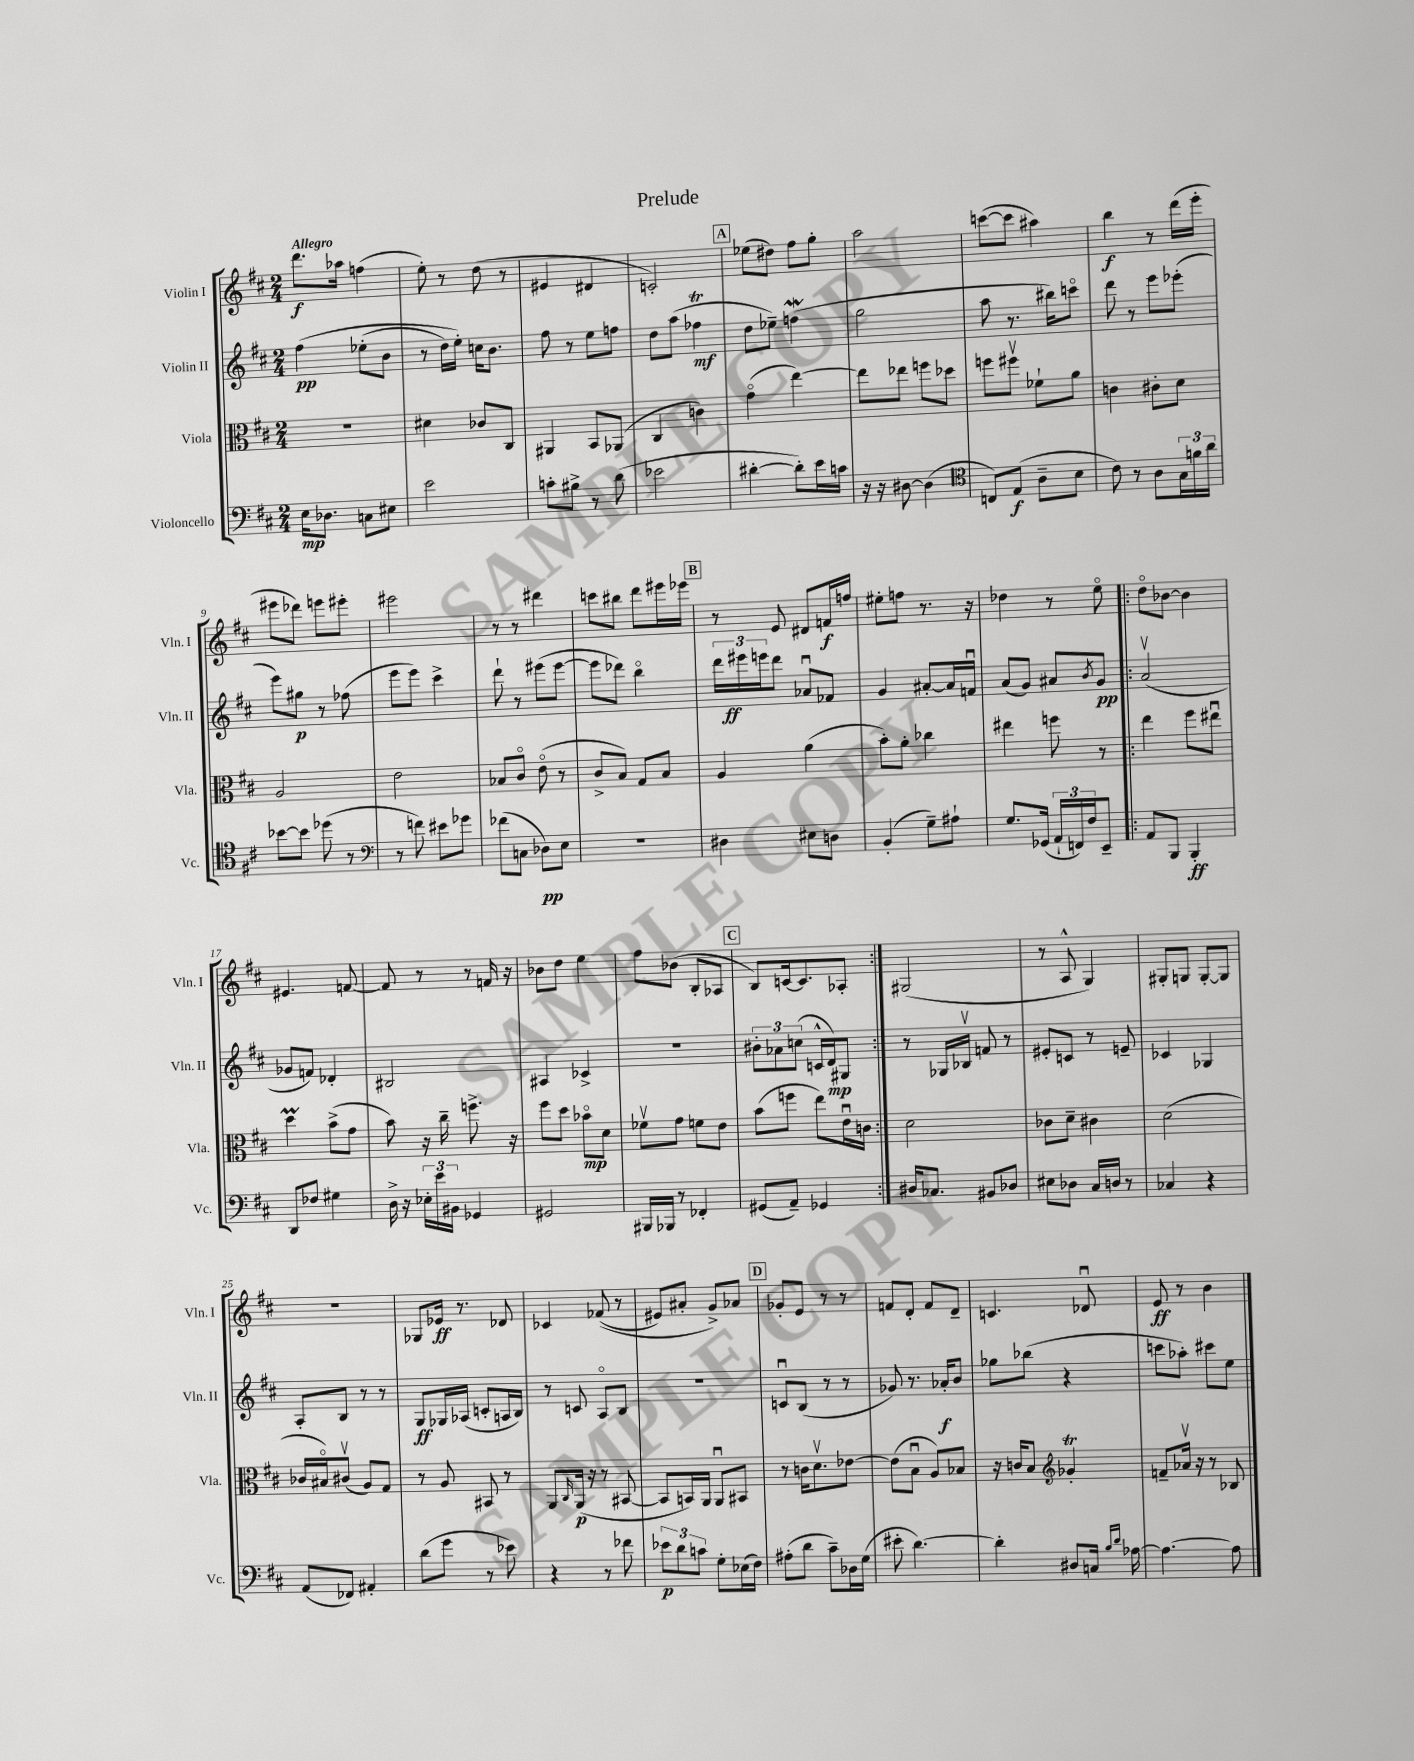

**kern	**dynam	**kern	**dynam	**kern	**dynam	**kern	**dynam
*part4	*part4	*part3	*part3	*part2	*part2	*part1	*part1
*staff4	*staff4	*staff3	*staff3	*staff2	*staff2	*staff1	*staff1
*I"Violoncello	*	*I"Viola	*	*I"Violin II	*	*I"Violin I	*
*I'Vc.	*	*I'Vla.	*	*I'Vln. II	*	*I'Vln. I	*
*clefF4	*	*clefC3	*	*clefG2	*	*clefG2	*
*k[f#c#]	*	*k[f#c#]	*	*k[f#c#]	*	*k[f#c#]	*
*M2/4	*	*M2/4	*	*M2/4	*	*M2/4	*
=1	=1	=1	=1	=1	=1	=1	=1
!	!	!	!	!	!	!LO:TX:a:B:t=Allegro	!
16E\KL	mp	2r	.	(4ff#\	pp	8.ddd\L	f
8.D-X\J	.	.	.	.	.	.	.
.	.	.	.	.	.	16aa-X\Jk	.
8Cn\L	.	.	.	(8ee-X'\L	.	(4ffn\	.
8E#X\J	.	.	.	8b\J	.	.	.
=2	=2	=2	=2	=2	=2	=2	=2
2e\	.	4d#X\	.	8r	.	8ee'\)	.
.	.	.	.	16dd\LL)	.	8r	.
.	.	.	.	16ee'\JJ)	.	.	.
.	.	8c-X/L	.	16ccn\KL	.	(8dd\	.
.	.	.	.	8.b\J	.	.	.
.	.	8C#/J	.	.	.	8r	.
=3	=3	=3	=3	=3	=3	=3	=3
8cn'\L	.	4AA#X/	.	8ff#\	.	4e#X/	.
8B#X^\J	.	.	.	8r	.	.	.
8r	.	8BB/L	.	8ee\L	.	4d#X/	.
(8d\	.	(8AA-X/J	.	8ffn\J	.	.	.
=4	=4	=4	=4	=4	=4	=4	=4
2e-X\	.	4C#/	.	8dd\L	.	2cn'/)	.
.	.	.	.	(8aa\J	.	.	.
.	.	4cn\)	.	4ff-XT\	mf	.	.
!!LO:REH:place=s1:t=A
=5	=5	=5	=5	=5	=5	=5	=5
[4d#X'\	.	(4g\	.	8dd\L	.	(8ee-X\L	.
.	.	.	.	8ee-X~\J)	.	8dd#X\J)	.
8d#'\L])	.	[4ee\)	.	(4ffnw\	.	8ff#\L	.
16e\L	.	.	.	.	.	8gg'\J	.
16cn\JJ	.	.	.	.	.	.	.
=6	=6	=6	=6	=6	=6	=6	=6
16r	.	8ee\L]	.	2gg\	.	2aa\	.
16r	.	.	.	.	.	.	.
[8D#X\	.	8ee-X\J	.	.	.	.	.
(4D#\]	.	8ffn\L	.	.	.	.	.
.	.	8dd-X\J	.	.	.	.	.
=7	=7	=7	=7	=7	=7	=7	=7
*clefC4	*	*	*	*	*	*	*
8Cn/L)	.	8ffn\L	.	8aa\	.	([8cccn\L	.
(8E/J	f	8ff#Xv\J	.	8.r	.	8ccc\J]	.
8A~\L	.	8f-X`\L	.	.	.	4aa#X\)	.
.	.	.	.	16bb#X\KL)	.	.	.
8B\J	.	8a\J	.	8cccn\J	.	.	.
=8	=8	=8	=8	=8	=8	=8	=8
8c#\)	.	4cn\	.	8ddd\	.	4bb\	f
8r	.	.	.	8r	.	.	.
8A\L	.	8c#X'\L	.	8eee\L	.	8r	.
24G\L	.	8d\J	.	(8eee-X'\J	.	(16ddd\LL	.
24fn\	.	.	.	.	.	.	.
.	.	.	.	.	.	16eee'\JJ	.
24a\JJ	.	.	.	.	.	.	.
!!LO:LB:g=z
=9	=9	=9	=9	=9	=9	=9	=9
[8b-X\L	.	2A/	.	8eee\L)	.	8eee#X\L	.
8b-\J]	.	.	.	8gg#X\J	p	8ddd-X\J)	.
(8dd-X\	.	.	.	8r	.	8eeen\L	.
8r	.	.	.	(8ff-X\	.	8eee#X'\J	.
=10	=10	=10	=10	=10	=10	=10	=10
*clefF4	*	*	*	*	*	*	*
8r	.	2e\	.	8eee\L	.	2eee#X\	.
8fn\)	.	.	.	8eee\J)	.	.	.
8e#X\L	.	.	.	4ccc#^\	.	.	.
8g-X\J	.	.	.	.	.	.	.
=11	=11	=11	=11	=11	=11	=11	=11
(8f-X\L	.	8B-X/L	.	8ddd`\	.	8r	.
8Cn\J	.	8c#/J	.	8r	.	8r	.
8D-X\L)	pp	(8e\	.	(8eee#X\L	.	4ddd#X\	.
8E\J	.	8r	.	[8eee#\J	.	.	.
=12	=12	=12	=12	=12	=12	=12	=12
2r	.	8c#^/L	.	8eee#\L]	.	8cccn\L	.
.	.	8B/J)	.	8ddd-X\J)	.	8bb#X\J	.
.	.	8G/L	.	4bb\	.	8ddd\L	.
.	.	8B/J	.	.	.	16eee#X\L	.
.	.	.	.	.	.	16eee-X\JJ	.
!!LO:REH:place=s1:t=B
=13	=13	=13	=13	=13	=13	=13	=13
4D#X\	.	4A/	.	24ddd\LL	.	8r	.
.	.	.	.	24eee#X\	ff	.	.
.	.	.	.	24eeen\J	.	.	.
.	.	.	.	8ddd\J	.	8e/	.
8E#X\L	.	(4a\	.	8a-Xu/L	.	8d#X/L	.
8Dn\J	.	.	.	8f-X/J	.	16fn/L	f
.	.	.	.	.	.	16ffn/JJ	.
=14	=14	=14	=14	=14	=14	=14	=14
(4BB'/	.	8b'\L)	.	4g/	.	8ee#X'\L	.
.	.	8a'\J	.	.	.	8ffn\J	.
8G~\L)	.	4cc-X\	.	[8a#X'/L	.	8.r	.
8A#X`\J	.	.	.	16a#/L]	.	.	.
.	.	.	.	16fnu/JJ	.	16r	.
=15	=15	=15	=15	=15	=15	=15	=15
8.G/L	.	4ee#X\	.	(8a/L	.	4dd-X\	.
.	.	.	.	8g/J)	.	.	.
(16GG-X/Jk	.	.	.	.	.	.	.
24AA`/LL	.	8ffn\	.	8a#X/L	.	8r	.
24FFn/)	.	.	.	.	.	.	.
24F#/J	.	.	.	.	.	.	.
.	.	.	.	8qb/	.	.	.
8EE~/J	.	8r	.	8g/J	pp	8ee\	.
=16!|:	=16!|:	=16!|:	=16!|:	=16!|:	=16!|:	=16!|:	=16!|:
8AA/L	.	4ee\	.	(2av/	.	8dd\L	.
8BBB/J	.	.	.	.	.	[8b-X\J	.
4BBB'/	ff	8ff#\L	.	.	.	4b-\]	.
.	.	8ee#Xu\J	.	.	.	.	.
!!LO:LB:g=z
=17	=17	=17	=17	=17	=17	=17	=17
8DD/L	.	4ddM\	.	8g-X/L	.	4.e#X/	.
8F-X/J	.	.	.	8fn/J)	.	.	.
4G#X\	.	(8b^\L	.	4d-X'/	.	.	.
.	.	8g\J	.	.	.	[8fn/	.
=18	=18	=18	=18	=18	=18	=18	=18
16D^\	.	8b\)	.	2B#X/	.	8f/]	.
16r	.	.	.	.	.	.	.
24E-X'\LL	.	16r	.	.	.	8r	.
24e\	.	.	.	.	.	.	.
.	.	16cc#~\	.	.	.	.	.
24BB#X\JJ	.	.	.	.	.	.	.
4GG-X/	.	8.ffn^\	.	.	.	8r	.
.	.	.	.	.	.	16fn/	.
.	.	16r	.	.	.	16r	.
=19	=19	=19	=19	=19	=19	=19	=19
2GG#X/	.	8ff#\L	.	4A#X/	.	8b-X\L	.
.	.	8dd\J	.	.	.	8dd\J	.
.	.	8b-X\L	mp	4c-X^/	.	4ee\	.
.	.	8d\J	.	.	.	.	.
=20	=20	=20	=20	=20	=20	=20	=20
16BBB#X/LL	.	8f-Xv\L	.	2r	.	8ff#\L	.
16BBB-X/JJ	.	.	.	.	.	.	.
8r	.	8g\J	.	.	.	(8b-X\J	.
4FF-X'/	.	8fn\L	.	.	.	8B'/L	.
.	.	8e\J	.	.	.	8A-X/J	.
!!LO:REH:place=s1:t=C
=21	=21	=21	=21	=21	=21	=21	=21
(8GG#X/L	.	(8b\L	.	12b#X'\L	.	8B/L)	.
.	.	.	.	12a-X\	.	.	.
8AA~/J)	.	8ffn\J	.	.	.	[16cn/k	.
.	.	.	.	(12ccn\J	.	.	.
.	.	.	.	.	.	8.c/]	.
4GG-X/	.	8ee\L)	.	16cn^^/LL	.	.	.
.	.	.	.	16d/J)	mp	.	.
.	.	16eu\L	.	8G#X/J	.	8A-X'/J	.
.	.	16cn\JJ	.	.	.	.	.
=22:|!	=22:|!	=22:|!	=22:|!	=22:|!	=22:|!	=22:|!	=22:|!
16D#X/KL	.	2d\	.	8r	.	(2G#X/	.
8.C-X/J	.	.	.	.	.	.	.
.	.	.	.	16G-X/LL	.	.	.
.	.	.	.	16B-Xv/JJ	.	.	.
8BB#X/L	.	.	.	8fn/	.	.	.
8D-X/J	.	.	.	8r	.	.	.
=23	=23	=23	=23	=23	=23	=23	=23
8E#X\L	.	8c-X\L	.	8e#X'/L	.	8r	.
8D-X\J	.	8d~\J	.	8cn/J	.	8A^^/	.
16C#/LL	.	4c#X\	.	8r	.	4G/)	.
16Dn/JJ	.	.	.	.	.	.	.
8r	.	.	.	8en~/	.	.	.
=24	=24	=24	=24	=24	=24	=24	=24
4C-X/	.	(2d\	.	4c-X/	.	8G#X'/L	.
.	.	.	.	.	.	8Gn/J	.
4r	.	.	.	4G-X/	.	[8G'/L	.
.	.	.	.	.	.	8G/J]	.
!!LO:LB:g=z
=25	=25	=25	=25	=25	=25	=25	=25
(8AA/L	.	16c-X/LL	.	8A'/L	.	2r	.
.	.	16B#X/J)	.	.	.	.	.
8FF-X/J)	.	(8c#Xv/J	.	8B/J	.	.	.
4AA#X'/	.	8A/L)	.	8r	.	.	.
.	.	8G/J	.	8r	.	.	.
=26	=26	=26	=26	=26	=26	=26	=26
(8d\L	.	8r	.	8G/L	ff	8G-X/L	.
8g\J	.	8A/	.	16G-X/L	.	16e-X/Jk	ff
.	.	.	.	(16A-X/JJ	.	8.r	.
8r	.	8BB#X/	.	8cn'/L	.	.	.
8e-X\)	.	8r	.	16An/L	.	8d-X/	.
.	.	.	.	16B/JJ)	.	.	.
=27	=27	=27	=27	=27	=27	=27	=27
4r	.	8AA/L	.	8r	.	4c-X/	.
.	.	16qqC#/	.	.	.	.	.
.	.	(16AA/Jk	p	8cn/	.	.	.
.	.	16r	.	.	.	.	.
8r	.	8r	.	8A/L	.	((8f-X/	.
8f-X\	.	[8BB#X/	.	8B/J	.	8r	.
=28	=28	=28	=28	=28	=28	=28	=28
12e-X\L	p	8BB#/L]	.	2r	.	8e#X/L)	.
12d\	.	.	.	.	.	.	.
.	.	16BBn/L)	.	.	.	8a#X'/J	.
12cn\J	.	.	.	.	.	.	.
.	.	16AA/JJ	.	.	.	.	.
8G'\L	.	8AAu/L	.	.	.	8g^/L)	.
(16E-X\L	.	8BB#X/J	.	.	.	8a-X/J	.
16F#\JJ)	.	.	.	.	.	.	.
!!LO:REH:place=s1:t=D
=29	=29	=29	=29	=29	=29	=29	=29
(8A#X'\L	.	8r	.	8cnu/L	.	8g-X'/L	.
8d\J	.	16cn\KL	.	(8B/J	.	8e/J	.
.	.	8.dv\	.	.	.	.	.
8c#~\L)	.	.	.	8r	.	8r	.
16D-X\L	.	[8e-X\J	.	8r	.	8r	.
(16G\JJ	.	.	.	.	.	.	.
=30	=30	=30	=30	=30	=30	=30	=30
8e#X'\	.	(8e-\L]	.	8g-X/)	.	8fn/L	.
[4.d\)	.	8Bu\J	.	8.r	.	8d'/J	.
.	.	8A/L)	.	.	.	8f/L	.
.	.	.	.	16a-X'/KL	f	.	.
.	.	8B-X/J	.	8b/J	.	8d~/J	.
=31	=31	=31	=31	=31	=31	=31	=31
4d'\]	.	16r	.	8gg-X\L	.	4.cn/	.
.	.	16cn/KL	.	.	.	.	.
.	.	8B/J	.	(8bb-X\J	.	.	.
*	*	*clefG2	*	*	*	*	*
8D#X/L	.	4g-XT'/	.	4r	.	.	.
16Cn/Jk	.	.	.	.	.	8d-Xu/	.
16qqB/LL	.	.	.	.	.	.	.
16qqd/JJ	.	.	.	.	.	.	.
[16A-X\	.	.	.	.	.	.	.
=32	=32	=32	=32	=32	=32	=32	=32
4.A-\_	.	8fn~/L	.	8cccn\L	.	8e/	ff
.	.	16a-Xv/Jk	.	8aa-X'\J)	.	8r	.
.	.	16r	.	.	.	.	.
.	.	8r	.	8ccc#X\L	.	4b\	.
8A-\]	.	8B-X/	.	8ee\J	.	.	.
==	==	==	==	==	==	==	==
*-	*-	*-	*-	*-	*-	*-	*-
